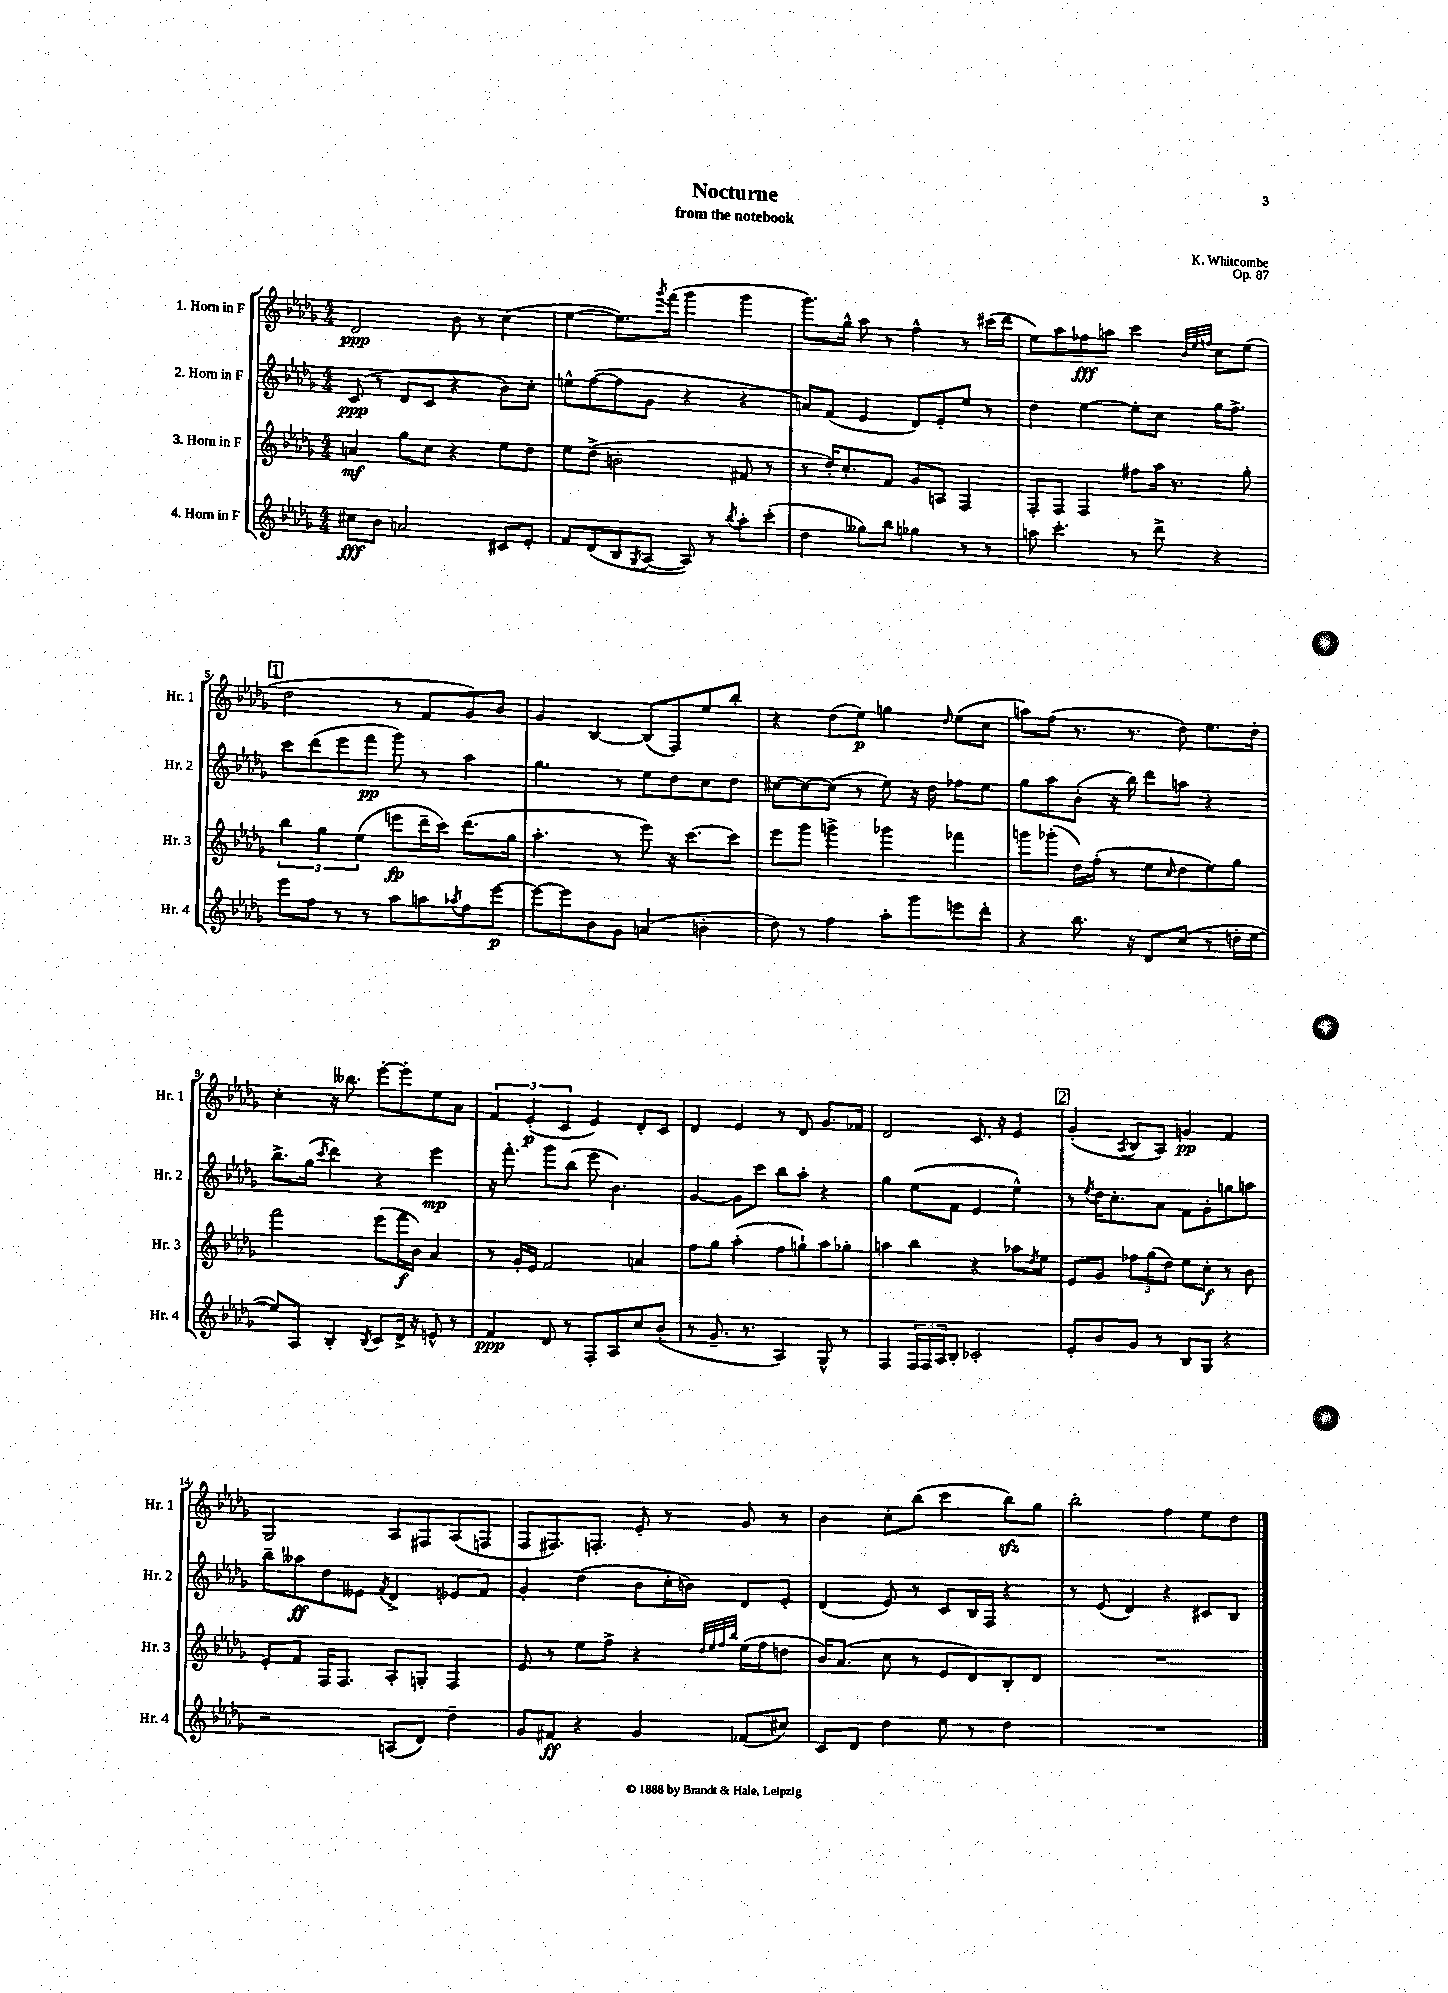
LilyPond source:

\header { title = "Nocturne" composer = "K. Whitcombe" subtitle = "from the notebook" opus = "Op. 87" }
<<
\new StaffGroup <<
\new Staff = "s0" \with { instrumentName = "1. Horn in F" shortInstrumentName = "Hr. 1" } {
    \clef treble \key des \major \numericTimeSignature \time 4/4
    des'2\ppp bes'8 r8 c''4( |
    ees''4~ ees''8.) \acciaccatura { ges'''8 } f'''16( ges'''4 ges'''4 |
    ges'''8.) ges''16-^ aes''8 r8 f''4-^ r8 cis'''16( des'''16 |
    ees''8) aes''8 fes''8\fff a''8 c'''4 \grace { bes'32 ees''32 f''32 } c''8 ees''8( |
    \mark \markup { \box "1" } des''2 r8 f'8 ges'8) bes'8 |
    ges'4 bes4~ bes8( f8) ees''8 bes''8-. |
    r4 des''8( ees''8\p) g''4 \grace { des''16 } ees''8( c''8 |
    a''8) f''8( r8. r8. des''8) ees''8. des''16-. |
    c''4-. r16 beses''8. ees'''8~-. ees'''8-. ees''8 aes'8 |
    \tuplet 3/2 { f'4 ees'4-.\p( c'4 } ees'4) des'8-. c'8 |
    des'4 ees'4 r8 des'8 ges'8. fes'16 |
    des'2 c'8. r16 ees'4 |
    \mark \markup { \box "2" } ges'4-.( \acciaccatura { aes8 } bes8 aes8) g'4\pp f'4 |
    ges2 aes8 fis8 aes8( f8 |
    f8 fis8.) f8.-. ees'8-. r8 ges'8 r8 |
    bes'4 c''8-. bes''8( c'''4 bes''8\sfz) ges''8 |
    bes''2-. f''4 ees''8 des''8 \bar "|." |
}
\new Staff = "s1" \with { instrumentName = "2. Horn in F" shortInstrumentName = "Hr. 2" } {
    \clef treble \key des \major \numericTimeSignature \time 4/4
    c'8\ppp( r8 des'8 c'8 r4 bes'8) c''8-. |
    e''8-^ f''8~( f''8 ges'8 r4 r4 |
    a'8) f'8( ees'4 des'8) ees'8-. ees''8 r8 |
    des''4 ees''4~ ees''8-. c''8 ges''16 f''8.-> |
    \mark \markup { \box "1" } c'''8 des'''8( ees'''8 f'''8\pp ges'''8) r8 aes''4 |
    ges''4. r8 ees''8 des''8 c''8 des''8 |
    cis''8~ cis''8~ cis''8( r8 ees''8) r16 des''16 fes''8 ees''8 |
    ges''8 aes''8 bes'8-.( r16 bes''16) des'''8 a''8 r4 |
    bes''8.-> ges''16( \acciaccatura { c'''8 } des'''4) r4 ees'''4\mp |
    r16 f'''8.-. ges'''8 bes''8( ees'''8 bes'4.) |
    ges'4~ ges'8 c'''8 bes''8 aes''8-. r4 |
    ges''4 ees''8( f'8 ees'4 ees''4-^) |
    \mark \markup { \box "2" } r8 \acciaccatura { ees''8 } des''16 c''8.-. aes'8 f'8 ges'8-. g''8 a''8 |
    bes''8-- aeses''8\ff des''8 eeses'8 \acciaccatura { f'8 } des'4-> ees'8 f'8 |
    ges'4-. des''4( bes'8 c''16-. b'16) des'8 ees'8-. |
    des'4( ees'8) r8 c'8 bes16 f16 r4 |
    r8 ees'8( des'4) r4 cis'8 bes8 \bar "|." |
}
\new Staff = "s2" \with { instrumentName = "3. Horn in F" shortInstrumentName = "Hr. 3" } {
    \clef treble \key des \major \numericTimeSignature \time 4/4
    a'4\mf ges''8 c''8 r4 ees''8 des''8 |
    ees''8 des''8->( b'2-. fis'8 r8 |
    r8 des''16-.) c''8.-. f'8 ges'8 a8 f4 |
    f8-. f8 f4 fis''8 aes''16 r8. ges''8-. |
    \mark \markup { \box "1" } \tuplet 3/2 { bes''4 ges''4 ees''4( } e'''8\fp des'''16-- c'''16) des'''8.( ges''16 |
    aes''4.-. r8 ees'''8) r16 c'''8.~ c'''8 |
    ees'''8 ges'''8 g'''4-> ges'''4 fes'''4 |
    g'''8 ges'''8-.( des''16) f''16-.( r8 ees''8 \grace { c''16 } des''8 ees''8) ges''8 |
    f'''2 ees'''8( f'''16\f bes'16) aes'4 |
    r8 ges'16-. ees'16 f'2 a'4 |
    f''8 ges''8 aes''4-.( f''8 g''8-!) aes''8 ges''8-. |
    a''4 bes''4 r4 aes''8 \acciaccatura { des''8 } ees''8 |
    \mark \markup { \box "2" } ees'8 ges'8 \tuplet 3/2 { fes''8 ges''8( des''8) } ees''8 c''8-.\f r8 bes'8 |
    ees'8-. f'8 f16 f8. aes8-. g8-. f4 |
    ees'8 r8 ees''8 f''8-> r4 \grace { des''32 ees''32 f''32 bes''32 } ees''16( f''16 d''8 |
    bes'16) aes'8.( c''8 r8 ees'8 des'8) bes8-. des'8 |
    R1 \bar "|." |
}
\new Staff = "s3" \with { instrumentName = "4. Horn in F" shortInstrumentName = "Hr. 4" } {
    \clef treble \key des \major \numericTimeSignature \time 4/4
    cis''8\fff bes'8 a'2 cis'8 ees'8-. |
    f'8 des'8( bes8 \acciaccatura { ges8 } aes8~ aes8) r8 \acciaccatura { bes''8 } aes''8-. c'''8-.( |
    des''4 geses''8) bes''8 ges''4 r8 r8 |
    a''8 c'''4.-. r8 des'''8-> r4 |
    \mark \markup { \box "1" } ees'''8 f''8 r8 r8 aes''8 a''8 \acciaccatura { aes''8 } f''8 ees'''8~\p |
    ees'''8~ ees'''8 bes'8 ges'8 a'4( b'4-. |
    des''8) r8 f''4 aes''8-. ges'''8 e'''8 des'''8-. |
    r4 bes''8. r16 des'8 c''8( r8 d''16-. ees''16~ |
    ees''8) aes8 bes4-. \acciaccatura { bes8 } c'8 des'16-> r16 e'8-^ r8 |
    f'4\ppp des'8 r8 f8-. aes8 c''8 bes'8-.( |
    r8 ges'8.-- r8. aes4) ges8-^ r8 |
    f4 \tuplet 3/2 { f16 f16 aes16 } bes8-. ces'2-. |
    \mark \markup { \box "2" } ees'8-. bes'8 ges'8 r8 bes8 ges8 r4 |
    r2 a8( des'8) des''4-- |
    ges'8 fis'8\ff r4 ges'4 fes'8( cis''8) |
    c'8 des'8 des''4 ees''8 r8 des''4 |
    R1 \bar "|." |
}
>>
>>
